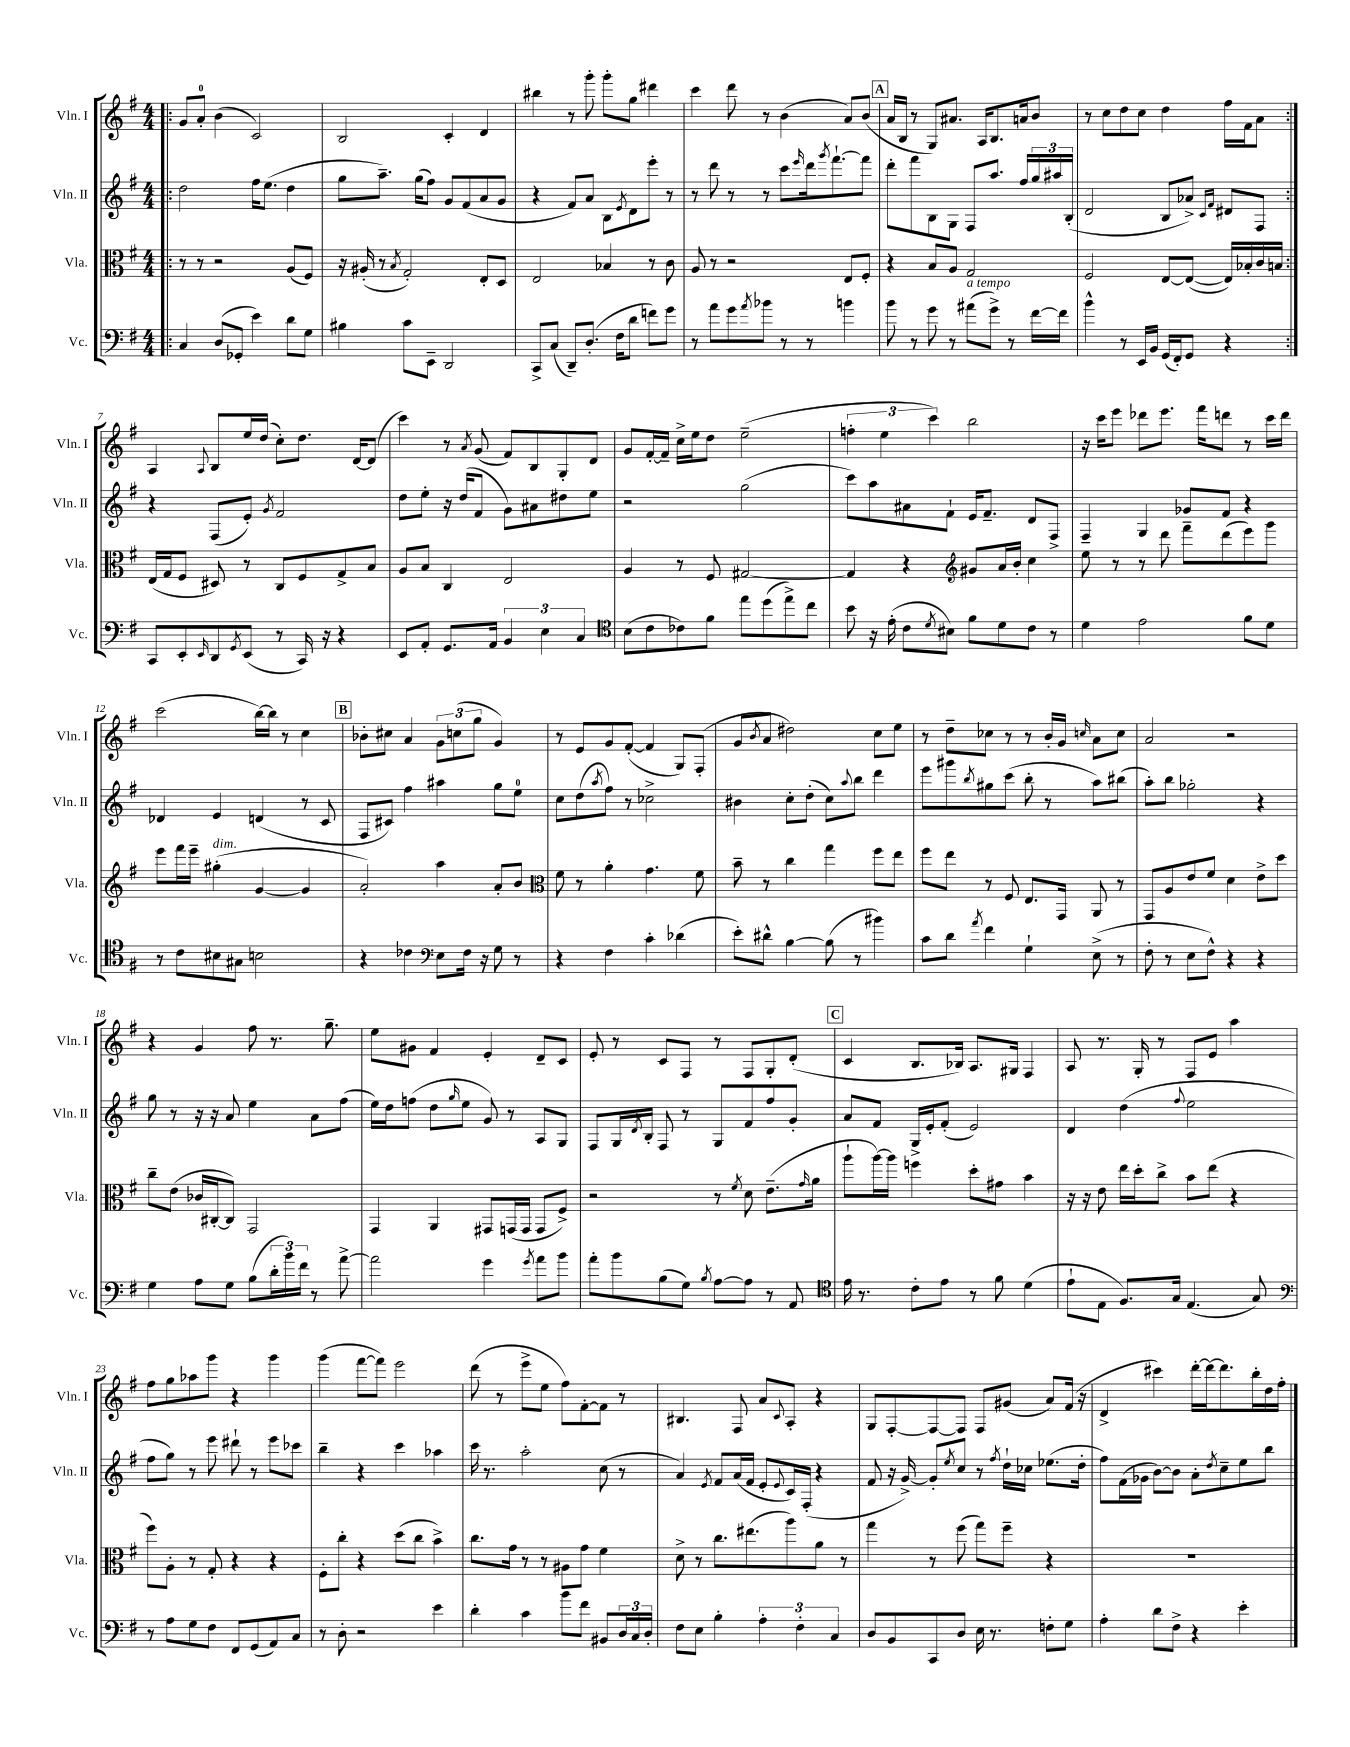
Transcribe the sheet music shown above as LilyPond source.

<<
\new StaffGroup <<
\new Staff = "s0" \with { instrumentName = "Vln. I" shortInstrumentName = "Vln. I" } {
    \clef treble \key g \major \numericTimeSignature \time 4/4
    \repeat volta 2 { \bar ".|:" g'8 a'8-0-. b'4( c'2) |
    b2 c'4-. d'4 |
    bis''4 r8 g'''8-. g'''8-. g''8 dis'''4 |
    c'''4 d'''8 r8 b'4( a'8) b'8( |
    \mark \markup { \box "A" } a'16 b16 r8 g8) ais'8. a16 b8. a'16 b'8 |
    r8 c''8 d''8 c''8 d''4 fis''16 fis'16 a'8 | }
    a4 \appoggiatura { a8 } b8 e''16 d''16( c''8-.) d''8. d'16~ d'8( |
    c'''4) r8 \acciaccatura { a'8 } g'8( fis'8) b8 g8-. d'8 |
    g'8 fis'16~-. fis'16-- c''16-> e''16 d''8 e''2--( |
    \tuplet 3/2 { f''4-. e''4 c'''4) } b''2 |
    r16 c'''16 e'''8 des'''8 e'''8. fis'''16 d'''8 r8 c'''16 d'''16 |
    c'''2( b''16~) b''16 r8 c''4 |
    \mark \markup { \box "B" } bes'8-. cis''8 a'4 \tuplet 3/2 { g'8 c''8( g''8 } g'4) |
    r8 e'8 g'8 fis'8~-.( fis'4 g8) fis8-.( |
    g'8 \acciaccatura { b'8 } a'8 dis''2) c''8 e''8 |
    r8 d''8-- ces''8 r8 r8 b'16-. g'16 \grace { c''16 } a'8 c''8 |
    a'2 r2 |
    r4 g'4 fis''8 r8. g''8.-- |
    e''8 gis'8 fis'4 e'4-. d'8-- c'8 |
    e'8-. r8 c'8 fis8 r8 fis8 g8-. d'8-.( |
    \mark \markup { \box "C" } c'4 b8. bes16) a8. gis16 fis4 |
    a8 r8. g16-. r8 fis8 e'8 a''4 |
    fis''8 g''8 aes''8 g'''8 r4 g'''4 |
    g'''4( fis'''8~ fis'''8) e'''2 |
    d'''8( r8 e'''8-> e''8 fis''8) fis'8~-. fis'8 r8 |
    bis4. fis8 a'8 \appoggiatura { c'8 } a8-. r4 |
    g8 fis8~-. fis8~ fis8 fis8 gis'8( a'8) fis'16( r16 |
    d'4-> cis'''4) d'''16~-. d'''16~ d'''8. b''16-. d''16 fis''16-. \bar "|." |
}
\new Staff = "s1" \with { instrumentName = "Vln. II" shortInstrumentName = "Vln. II" } {
    \clef treble \key g \major \numericTimeSignature \time 4/4
    \repeat volta 2 { \bar ".|:" d''2 fis''16 e''8.( d''4 |
    g''8 a''8.--) g''16( fis''8) g'8 fis'8( a'8 g'8 |
    r4 fis'8) a'8 b8 \acciaccatura { e'8 } d'8 e'''8-. r8 |
    r8 d'''8 r8 r8 c'''8 \grace { e'''16 } d'''16 \acciaccatura { g'''8 } fis'''8.~-! fis'''8 |
    \mark \markup { \box "A" } d'''8-. fis'''8 b8 g8 fis8 a''8. fis''16 \tuplet 3/2 { g''16 ais''16 b16-.( } |
    d'2 b8 aes'8->) \grace { c'16 fis'16 } dis'8 fis8 | }
    r4 fis8( e'8-.) \acciaccatura { g'8 } fis'2 |
    d''8 e''8-. r16 d''16( fis'8 g'8) ais'8 dis''8 e''8 |
    r2 g''2( |
    c'''8) a''8 ais'8 fis'8-! e'16 fis'8.-- d'8 fis8-> |
    fis4-- g4 ges'8 fis'8 r4 |
    des'4 e'4 d'4( r8 c'8 |
    \mark \markup { \box "B" } fis8 cis'8) fis''4 ais''4 g''8 e''8-0 |
    c''8 d''8( \acciaccatura { a''8 } fis''8) r8 ces''2-> |
    bis'4 c''8-. d''8-.( c''8) \appoggiatura { a''8 } b''8 d'''4 |
    e'''8 gis'''8 \acciaccatura { b''8 } gis''8 c'''8( b''8-. r8 a''8) bis''8( |
    a''8-.) b''8 ges''2-. r4 |
    g''8 r8 r16 r16 a'8 e''4 a'8 fis''8( |
    e''16) d''16 f''8( d''8 \grace { g''16 } e''8 g'8) r8 a8 g8 |
    fis8 g16 \acciaccatura { d'8 } b16-. fis8 r8 g8 fis'8 fis''8 g'8-. |
    \mark \markup { \box "C" } a'8 fis'8 g16-> e'16-. fis'8-.( e'2) |
    d'4 d''4( \appoggiatura { fis''8 } e''2 |
    fis''8 g''8) r8 e'''8 dis'''8-! r8 e'''8 ces'''8 |
    b''4-- r4 c'''4 aes''4 |
    c'''16 r8. a''2-. c''8( r8 |
    a'4) \acciaccatura { e'8 } fis'8 a'16( fis'16 e'8-. \appoggiatura { e'8 } c'16) fis16-.( r4 |
    fis'8 r16 g'16~->) g'8-. \acciaccatura { e''8 } c''8 r8 \acciaccatura { fis''8 } d''16-! ces''16 ees''8.( d''16-. |
    fis''8) fis'16( ges'16 b'8~) b'8 a'8-. \acciaccatura { d''8 } c''8-- e''8 b''8 \bar "|." |
}
\new Staff = "s2" \with { instrumentName = "Vla." shortInstrumentName = "Vla." } {
    \clef alto \key g \major \numericTimeSignature \time 4/4
    \repeat volta 2 { \bar ".|:" r8 r8 r2 a8( fis8) |
    r16 ais16-.( r8 \acciaccatura { b8 } g2-.) e8-. d8 |
    e2 bes4 r8 c'8 |
    a8 r8 r2 e8 fis8-. |
    \mark \markup { \box "A" } r4 b8 a8 g2 |
    fis2 e8~ e8~( e16) bes16-. c'16 b16 | }
    e16( g16 fis8 dis8) r8 c8 fis8 g8-> b8 |
    a8 b8 c4 e2 |
    a4 r8 fis8 gis2~ |
    gis4 r4 \clef treble gis'8 a'16 b'16-. c''4 |
    e''8 r8 r8 d'''8 fis'''8-- d'''8( e'''8) g'''8 |
    e'''8 fis'''16 e'''16-- gis''4-.^\markup { \italic "dim." }( g'4~ g'4 |
    \mark \markup { \box "B" } a'2-.) a''4 a'8-. b'8 |
    \clef alto fis'8 r8 a'4-. g'4. fis'8 |
    b'8-- r8 c''4 g''4 fis''8 e''8 |
    fis''8 e''8 r8 fis8 e8. g,16 a,8 r8 |
    g,8 a8 e'8 fis'8 d'4 e'8-> d''8 |
    c''8-- e'8( ces'16 cis16~-. cis8) g,2 |
    g,4 a,4 gis,8 g,16( g,16 g,8 fis8->) |
    r2 r8 \acciaccatura { fis'8 } d'8 e'8.--( \grace { g'16 } a'16 |
    \mark \markup { \box "C" } a''8-! a''16~) a''16 f''4 d''8-. gis'8 b'4 |
    r16 r16 e'8 e''16 d''16-. c''8-> b'8 e''8( r4 |
    fis''8) a8-. r8 g8-. r4 r4 |
    fis8-. c''8-. r4 d''8( c''8 b'4->) |
    c''8. g'16 r8 r8 ais8 g'8 fis'4 |
    d'8-> r8 c''8. eis''8.( a''8) a'8 r8 |
    g''4 r8 fis''8( g''8) fis''8-- r4 |
    R1 \bar "|." |
}
\new Staff = "s3" \with { instrumentName = "Vc." shortInstrumentName = "Vc." } {
    \clef bass \key g \major \numericTimeSignature \time 4/4
    \repeat volta 2 { \bar ".|:" c4 d8( ges,8-. e'4) d'8 g8 |
    bis4 c'8 e,8-- d,2 |
    c,8-> c8( d,8--) d8.-.( fis16 d'8 f'8) g'8 |
    r8 a'8 g'8 \acciaccatura { a'8 } bes'8 r8 r8 b'4 |
    \mark \markup { \box "A" } b'8 r8 g'8 r8 ais'8^\markup { \italic "a tempo" }( g'8->) r8 fis'16~ fis'16 |
    b'4-^ r8 e,16 b,16 g,16( fis,16-.) g,8 r4 | }
    c,8 e,8-. \grace { e,16 } d,8 \acciaccatura { g,8 } e,8( r8 c,16) r16 r4 |
    e,8 a,8-. g,8. a,16 \tuplet 3/2 { b,4 e4 c4 } |
    \clef tenor b8( c'8 ces'8) fis'8 e''8 d''8( e''8->) c''8 |
    b'8 r16 e'16-.( c'8 \acciaccatura { d'8 } bis8) fis'8 d'8 c'8 r8 |
    d'4 e'2 fis'8 d'8 |
    r8 c'8 bis8 gis8 b2 |
    \mark \markup { \box "B" } r4 ces'4 \clef bass e8 fis16 r16 g8 r8 |
    r4 fis4 c'4-. des'4( |
    e'8-.) dis'8-^ b4~ b8( r8 bis'4) |
    c'8 d'8 \acciaccatura { a'8 } fis'4 g4-! e8->( r8 |
    fis8-. r8 e8 fis8-^) r4 r4 |
    g4 a8 g8 b8( \tuplet 3/2 { d'16-. b'16) fis'16 } r8 a'8~-> |
    a'2 g'4 \acciaccatura { g'8 } a'8 b'8 |
    a'8-. b'8 b8( g8) \acciaccatura { b8 } a8~ a8 r8 a,8 |
    \mark \markup { \box "C" } \clef tenor e'16 r8. c'8-. e'8 r8 fis'8 d'4( |
    e'8-! e8 fis8.) g16 e4.( g8) |
    \clef bass r8 a8 g8 fis8 fis,8 g,8( a,8) c8 |
    r8 d8-. r2 e'4 |
    d'4-. c'4 b'8 fis'8 bis,8 \tuplet 3/2 { d16 c16 d16-. } |
    fis8 e8 b4-. \tuplet 3/2 { a4-. fis4-. c4 } |
    d8 b,8 c,8 d8 e16 r8. f8-. g8 |
    a4-. d'8 fis8-> r4 e'4-. \bar "|." |
}
>>
>>
